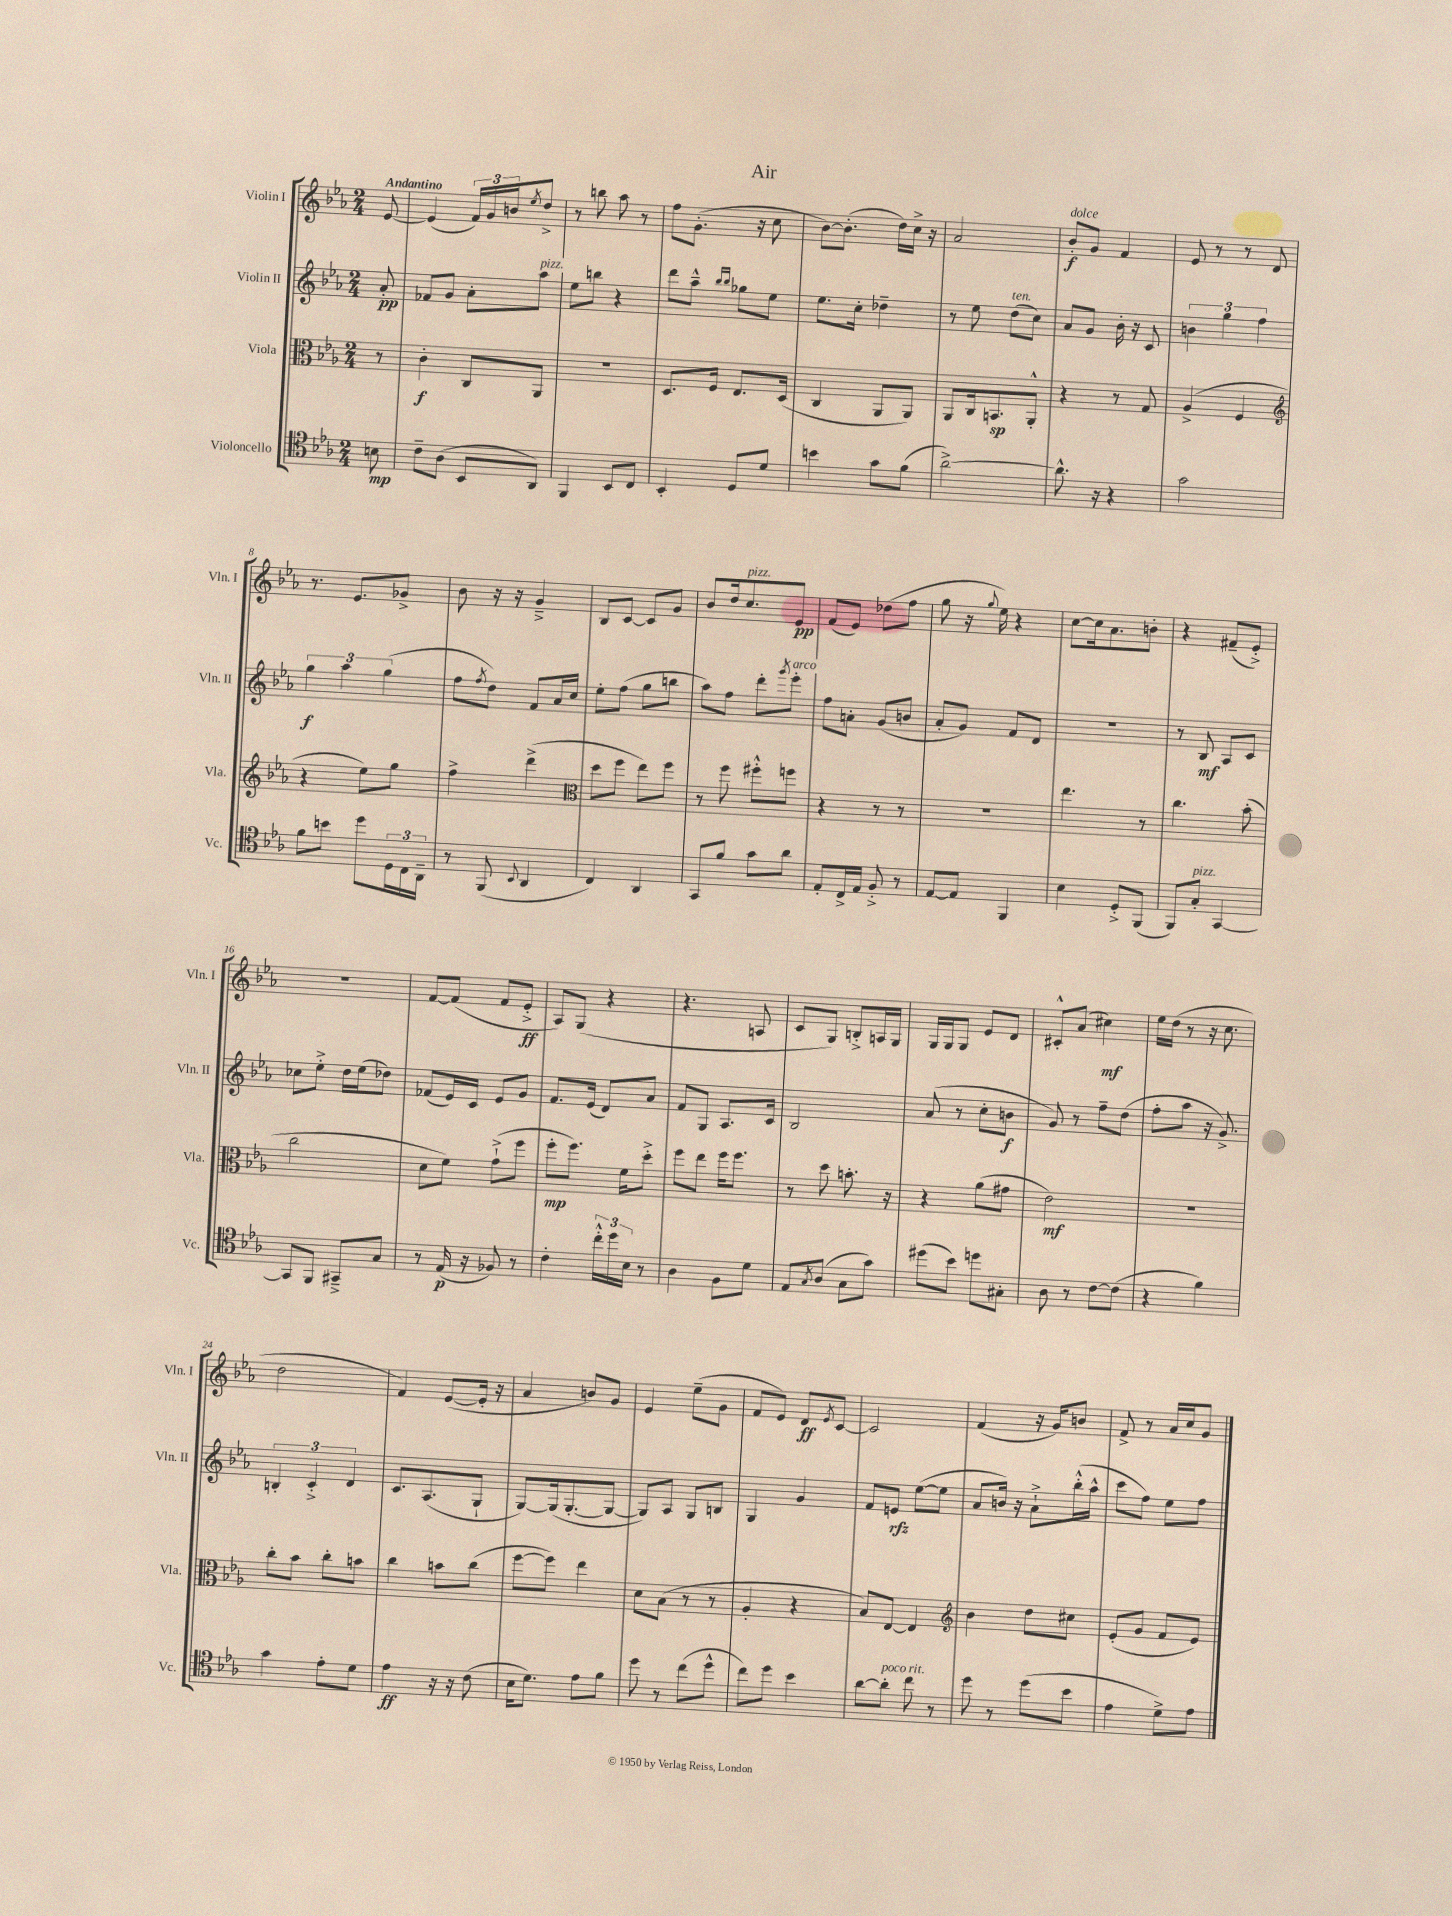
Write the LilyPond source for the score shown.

\header { title = "Air" }
<<
\new StaffGroup <<
\new Staff = "s0" \with { instrumentName = "Violin I" shortInstrumentName = "Vln. I" } {
    \clef treble \key ees \major \numericTimeSignature \time 2/4 \partial 8 \tempo "Andantino"
    ees'8~ |
    ees'4( \tuplet 3/2 { f'16) g'16 b'16 } \acciaccatura { ees''8 } d''8-> |
    r8 b''8 aes''8 r8 |
    f''8 g'8.-.( r16 c''8 |
    bes'8~) bes'8.-.( d''16) c''16-> r16 |
    aes'2 |
    bes'8-.\f^\markup { \italic "dolce" } g'8 f'4 |
    ees'8 r8 r8 d'8 |
    r8. ees'8. ges'8-> |
    bes'8 r16 r16 g'4---> |
    bes8 c'8~ c'8 g'8 |
    bes'8 d''16 c''8.^\markup { \italic "pizz." } ees'8\pp |
    f'8( ees'8) des''8( f''8 |
    g''8 r16 \appoggiatura { g''8 } ees''16) r4 |
    c''8~ c''16 aes'8. b'8-. |
    r4 fis'8--( ees'8-.->) |
    r2 |
    f'8~ f'8( f'8 ees'8-.->\ff |
    aes8) g8( r4 |
    r4. a8 |
    c'8 g8) b8-.-> a16 g16 |
    g16 g16 g8 ees'8 d'8 |
    cis'8-.-^ aes'8( cis''4\mf) |
    ees''16 d''16( r8 r16 c''8. |
    d''2 |
    f'4) ees'8~( ees'16-. r16 |
    aes'4 b'8) g'8 |
    ees'4 ees''8--( g'8 |
    f'8 ees'8) d'8\ff \acciaccatura { ees'8 } c'8~ |
    c'2 |
    f'4( r16 g'16) b'8 |
    f'8-> r8 aes'16 c''16 g'8 \bar "|." |
}
\new Staff = "s1" \with { instrumentName = "Violin II" shortInstrumentName = "Vln. II" } {
    \clef treble \key ees \major \numericTimeSignature \time 2/4 \partial 8
    aes'8-.\pp |
    fes'8 g'8 aes'8-. aes''8^\markup { \italic "pizz." } |
    ees''8 b''8 r4 |
    d'''8 aes''8---^ \grace { bes''16 bes''16 } ges''8 ees''8 |
    ees''8. c''16-. des''4-- |
    r8 ees''8 d''8^\markup { \italic "ten." }( c''8) |
    aes'8 g'8 bes'16-. r16 c'8 |
    \tuplet 3/2 { b'4 g''4 f''4 } |
    \tuplet 3/2 { g''4\f aes''4 g''4( } |
    f''8 \acciaccatura { f''8 } d''8) f'8 aes'16 c''16 |
    ees''8-. f''8( g''8 b''8 |
    aes''8) f''8 d'''8-. \acciaccatura { g'''8 } ees'''8-.^\markup { \italic "arco" } |
    f''8 a'8-. g'8( b'8 |
    aes'8-. g'8) f'8 d'8 |
    R2 |
    r8 bes8\mf aes8 c'8 |
    ces''8 ees''8-.-> d''16 ees''16( des''8) |
    fes'8( ees'16) c'16 ees'8 g'8 |
    f'8. ees'16( d'8) aes'8 |
    f'8 g8 aes8. c'16 |
    bes2 |
    aes'8( r8 c''8-. b'8\f |
    g'8) r8 f''8-- d''8( |
    f''8-. aes''8 r16 g'8.->) |
    \tuplet 3/2 { b4-. c'4-.-> d'4 } |
    c'8. aes8.( g8-! |
    g8~) g16( g8.~-. g8~ |
    g8) aes8 g8 b8 |
    g4 g'4 |
    f'8 e'8\rfz ees''8~( ees''8 |
    aes'8 b'16) r16 aes'8-!-> bes''16-.-^( aes''16-^ |
    c'''8 f''8) ees''8 f''8 \bar "|." |
}
\new Staff = "s2" \with { instrumentName = "Viola" shortInstrumentName = "Vla." } {
    \clef alto \key ees \major \numericTimeSignature \time 2/4 \partial 8
    r8 |
    c'4-.\f c8 aes,8 |
    r2 |
    d8. f16 ees8. d16( |
    c4 aes,8 aes,8) |
    aes,8 c16 b,8.\sp aes,8-.-^ |
    r4 r8 g8 |
    aes4->( f4 |
    \clef treble r4 ees''8) g''8 |
    f''4-> d'''4->( |
    \clef alto d''8 f''8 ees''8) f''8 |
    r8 f''8 fis''8-.-^ f''8 |
    r4 r8 r8 |
    R2 |
    ees''4. r8 |
    c''4. bes'8-.( |
    c''2 |
    d'8 f'8) g'8-!->( f''8 |
    f''8-.\mp f''8.) f'16 d''8-.-> |
    f''8 ees''8 f''16 f''8. |
    r8 d''8 b'8.-. r16 |
    r4 aes'8( gis'8 |
    ees'2\mf) |
    R2 |
    c''8-. bes'8 c''8-. b'8 |
    c''4 b'8 c''8( |
    f''8~ f''8) ees''4 |
    d'8 bes8( r8 r8 |
    aes4-. r4 |
    bes8) ees8~ ees4 |
    \clef treble bes'4 d''8 cis''8 |
    ees'8-.( g'8 f'8 ees'8) \bar "|." |
}
\new Staff = "s3" \with { instrumentName = "Violoncello" shortInstrumentName = "Vc." } {
    \clef tenor \key ees \major \numericTimeSignature \time 2/4 \partial 8
    b8\mp |
    c'8-- aes8( bes,8 aes,8) |
    f,4 bes,8 c8 |
    bes,4-. d8 d'8 |
    b'4 g'8 f'8( |
    aes'2~->) |
    aes'8.-^ r16 r4 |
    g'2 |
    f'8 b'8 d''8 \tuplet 3/2 { d16 c16 aes,16-- } |
    r8 f,8( \appoggiatura { bes,8 } aes,4 |
    c4) aes,4 |
    g,8 f'8 g'8 aes'8 |
    ees8-. c16-> ees16 f8-.-> r8 |
    ees8~ ees8 f,4 |
    bes4 d8-.-> f,8( |
    f,8) g8-.^\markup { \italic "pizz." } g,4~ |
    g,8 f,8 gis,8---> g8 |
    r8 ees16\p( r16 fes8) r8 |
    c'4-. \tuplet 3/2 { c''16-.-^ d''16 bes16 } r8 |
    aes4 f8 d'8 |
    ees8 \acciaccatura { g8 } aes8( g8 g'8) |
    dis''8( bes'8) d''8 gis8-. |
    aes8 r8 c'8~ c'8( |
    r4 f'4) |
    g'4 ees'8-. d'8 |
    ees'4\ff r16 r16 c'8( |
    bes16 d'8.) ees'8 f'8 |
    d''8 r8 c''8( d''8-^ |
    c''8) d''8 bes'4 |
    aes'8~ aes'8-.^\markup { \italic "poco rit." } c''8 r8 |
    d''8 r8 d''8( bes'8 |
    ees'4 d'8->) ees'8 \bar "|." |
}
>>
>>
